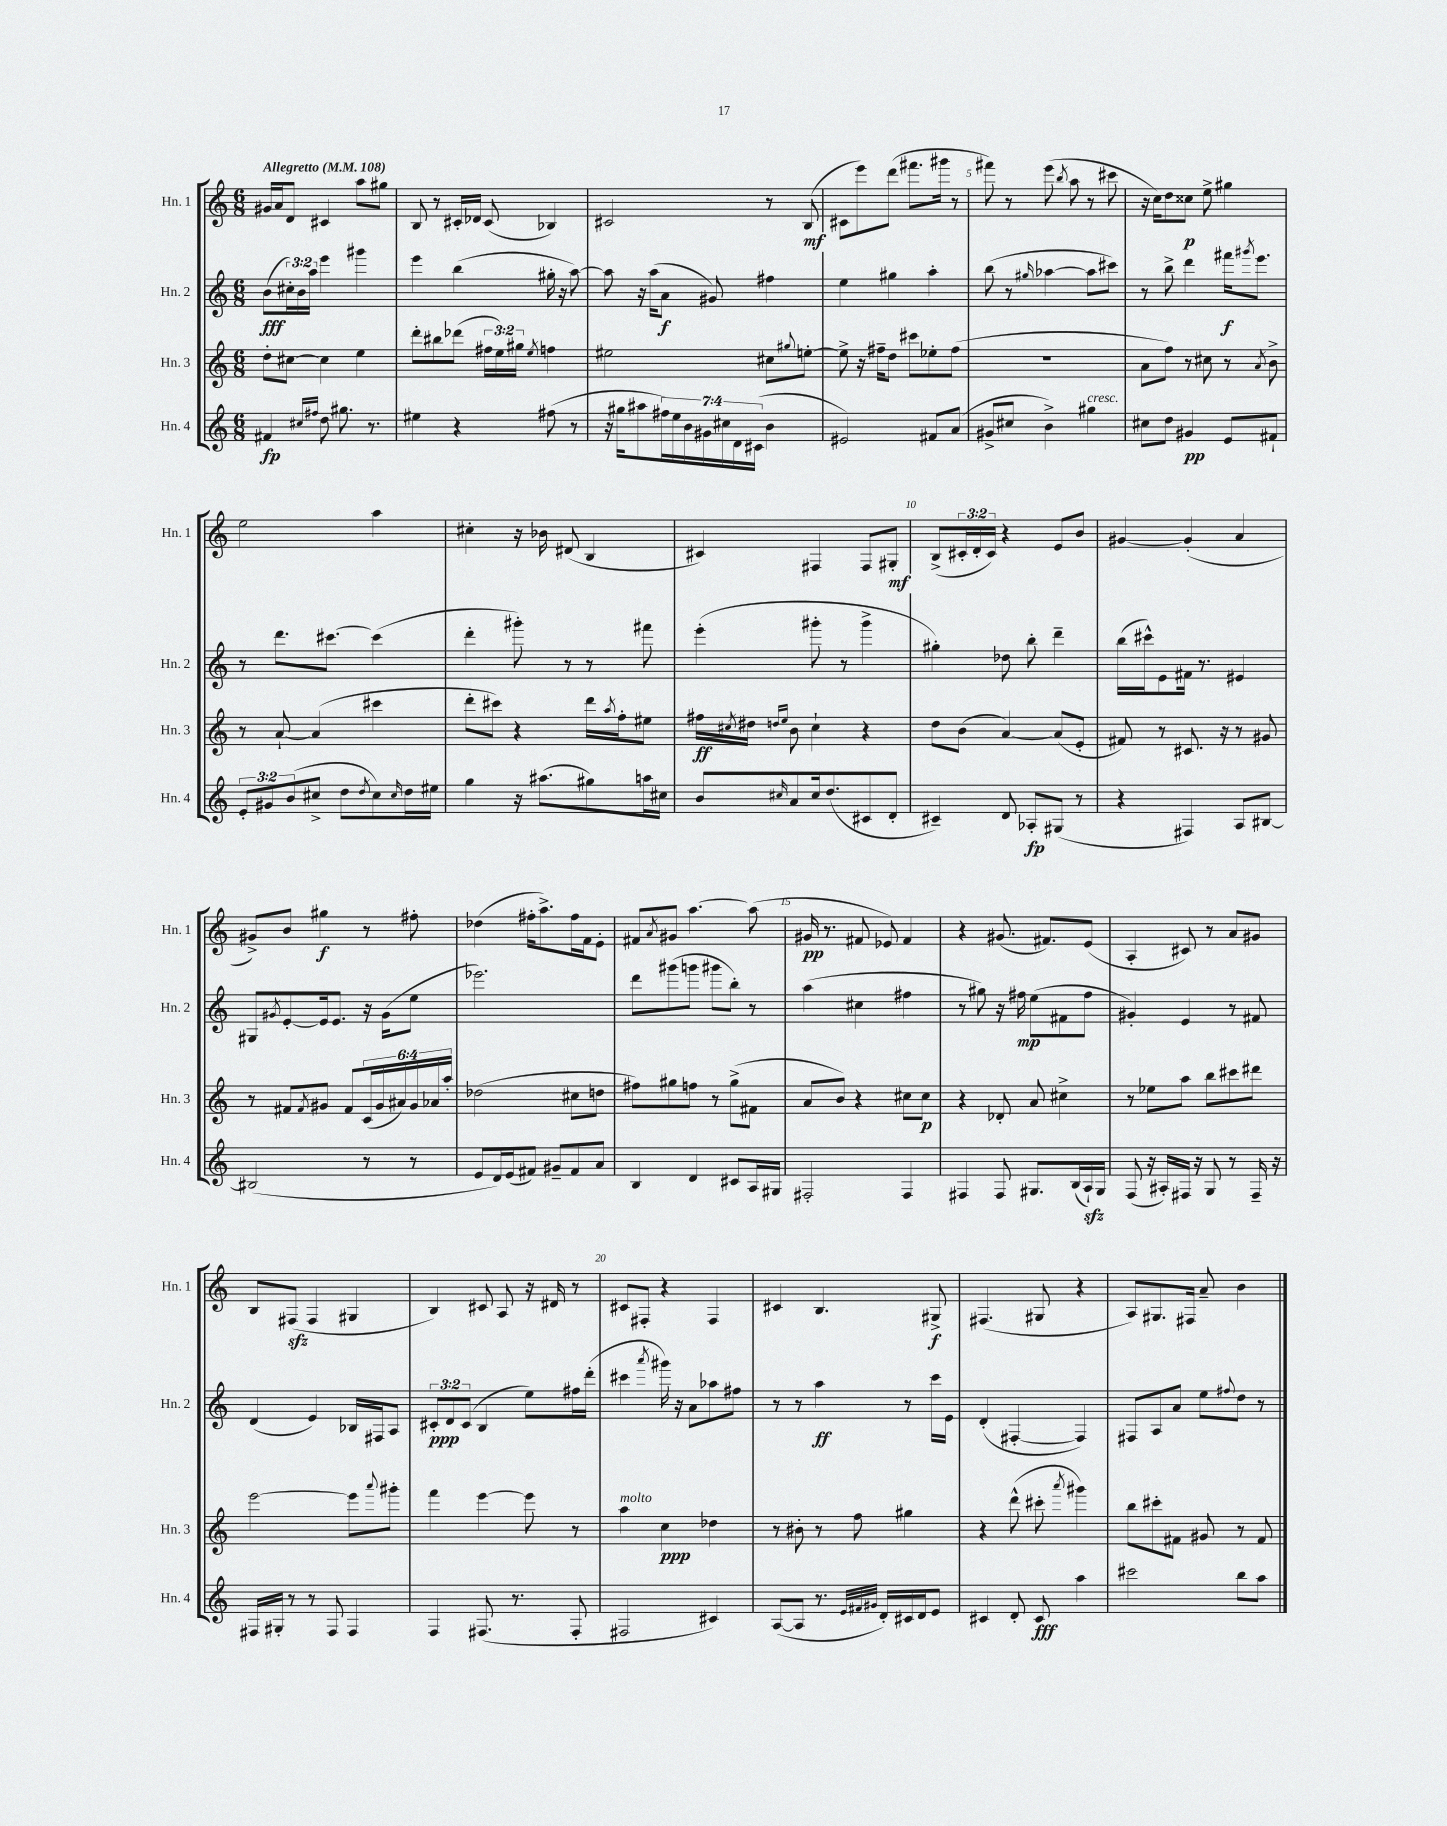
<<
\new StaffGroup <<
\new Staff = "s0" \with { instrumentName = "Hn. 1" shortInstrumentName = "Hn. 1" } {
    \clef treble \key c \major \numericTimeSignature \time 6/8 \override Staff.TupletNumber.text = #tuplet-number::calc-fraction-text \tempo "Allegretto" 4 = 108
    gis'16 a'16 d'8 cis'4 a''8 gis''8 |
    b8 r8 cis'16-. des'16 cis'8( bes4) |
    cis'2 r8 b8\mf( |
    cis'8 e'''8) d'''8( fis'''8. gis'''16 r8 |
    fis'''8) r8 e'''8( \acciaccatura { b''8 } a''8 r8 cis'''8 |
    r16 c''16) d''8 cisis''8\p e''8-> gis''4 |
    e''2 a''4 |
    cis''4-. r16 bes'16 dis'8( b4 |
    cis'4) fis4 fis8 gis8-.\mf |
    b8->( \tuplet 3/2 { cis'16-. d'16-. cis'16) } r4 e'8 b'8 |
    gis'4~ gis'4-.( a'4 |
    gis'8->) b'8 gis''4\f r8 fis''8-. |
    des''4( fis''16-. a''8.->) fis''16 f'16 e'8-. |
    fis'8 \acciaccatura { a'8 } gis'8 a''4.~ a''8( |
    gis'16\pp r8. fis'8 ees'8) fis'4 |
    r4 gis'8.( fis'8.) e'8( |
    a4-. cis'8) r8 a'8 gis'8 |
    b8 fis8\sfz( fis4 gis4 |
    b4) cis'8 a8 r16 dis'16 r8 |
    cis'8 fis8-. r4 fis4 |
    cis'4 b4. gis8->\f |
    fis4.( gis8 r4 |
    a8) gis8. fis16 a'8-- b'4 \bar "|." |
}
\new Staff = "s1" \with { instrumentName = "Hn. 2" shortInstrumentName = "Hn. 2" } {
    \clef treble \key c \major \numericTimeSignature \time 6/8 \override Staff.TupletNumber.text = #tuplet-number::calc-fraction-text
    b'8\fff( \tuplet 3/2 { cis''16-.) b'16 a''16 } e'''4 gis'''4 |
    e'''4 b''4( gis''16-. r16 a''8~) |
    a''8 r16 a''16( a'8\f gis'8) fis''4 |
    e''4 gis''4 a''4-. |
    b''8( r8 \grace { gis''16 } aes''4~ aes''8 cis'''8) |
    r8 b''8-> d'''4 fis'''16\f \acciaccatura { gis'''8 } e'''8. |
    r8 d'''8. cis'''8.~ cis'''4( |
    d'''4-. gis'''8-.) r8 r8 fis'''8 |
    e'''4-.( gis'''8-. r8 gis'''4-> |
    gis''4-.) des''8 b''8-. d'''4-- |
    b''16( cis'''16-^) e'8 fis'16 r8. eis'4 |
    gis8 \acciaccatura { gis'8 } e'8~-. e'16 e'8. r16 gis'16( e''8 |
    ees'''2.) |
    d'''8 gis'''8( g'''8 gis'''8 b''8-.) r8 |
    a''4( cis''4 fis''4 |
    r8 gis''8) r16 fis''16\mp e''8( fis'8 fis''8 |
    gis'4-.) e'4 r8 fis'8 |
    d'4( e'4) bes16 fis16 a8 |
    \tuplet 3/2 { cis'8-.\ppp d'8 cis'8( } b4 e''8) fis''16 d'''16-.( |
    cis'''4 \acciaccatura { a'''8 } gis'''16) r16 a'8 aes''8 fis''8 |
    r8 r8 a''4\ff r8 c'''16 e'16 |
    d'4-.( fis4~-. fis4) |
    fis8 a8 a'8 e''8 \appoggiatura { fis''8 } d''8 r8 \bar "|." |
}
\new Staff = "s2" \with { instrumentName = "Hn. 3" shortInstrumentName = "Hn. 3" } {
    \clef treble \key c \major \numericTimeSignature \time 6/8 \override Staff.TupletNumber.text = #tuplet-number::calc-fraction-text
    d''8-. cis''8~ cis''4 e''4 |
    d'''8-. bis''8 des'''8( \tuplet 3/2 { fis''16 e''16) gis''16 } \acciaccatura { e''8 } f''4 |
    eis''2 cis''8 \appoggiatura { gis''8 } e''8~-. |
    e''8-> r16 fis''16-- d''8 cis'''8 ees''8-. fis''8( |
    R2. |
    a'8 f''8) r8 cis''8 r8 \acciaccatura { a'8 } b'8-> |
    r8 a'8~-! a'4( cis'''4 |
    d'''8-. cis'''8) r4 d'''16 \acciaccatura { a''8 } f''16-. eis''8 |
    fis''16\ff \acciaccatura { cis''8 } dis''16 \grace { d''16 e''16 } b'8 cis''4-! r4 |
    d''8 b'8( a'4~) a'8( e'8-. |
    fis'8) r8 cis'8. r16 r8 gis'8 |
    r8 fis'8 \acciaccatura { fis'8 } gis'8 fis'8 \tuplet 6/4 { c'16( gis'16 ais'16) gis'16 aes'16 a''16-. } |
    des''2( cis''8 d''8 |
    fis''8) gis''8 f''8 r8 gis''8->( fis'8 |
    a'8 b'8) r4 cis''8 cis''8\p |
    r4 des'8-. a'8 cis''4-> |
    r8 ees''8 a''8 b''8 cis'''8 dis'''8 |
    e'''2~ e'''8 \appoggiatura { a'''8 } gis'''8-. |
    f'''4 e'''4~ e'''8 r8 |
    a''4^\markup { \italic "molto" } c''4\ppp des''4 |
    r8 bis'8-. r8 f''8 gis''4 |
    r4 d'''8-^( cis'''8-. \acciaccatura { a'''8 } gis'''4) |
    b''8 cis'''8-. fis'8 gis'8 r8 fis'8 \bar "|." |
}
\new Staff = "s3" \with { instrumentName = "Hn. 4" shortInstrumentName = "Hn. 4" } {
    \clef treble \key c \major \numericTimeSignature \time 6/8 \override Staff.TupletNumber.text = #tuplet-number::calc-fraction-text
    fis'4\fp \grace { cis''16 fis''16 } d''8 gis''8. r8. |
    eis''4 r4 fis''8( r8 |
    r16 gis''16 ais''8 \tuplet 7/4 { fis''16) e''16 b'16 gis'16 cis''16 d'16 cis'16( } b'4 |
    eis'2) fis'8 a'8( |
    gis'8-> cis''8 b'4->) gis''4^\markup { \italic "cresc." } |
    cis''8 d''8 gis'4\pp e'8 fis'8-! |
    \tuplet 3/2 { e'8-. gis'8 b'8( } cis''8-> d''8 \acciaccatura { d''8 } cis''8) \grace { cis''16 } d''16 eis''16 |
    g''4 r16 ais''8.( gis''8) a''16 cis''16 |
    b'8 \grace { cis''16 } a'8 cis''16 d''8.( cis'8 d'8-. |
    cis'4--) d'8 aes8-.\fp gis8( r8 |
    r4 fis4) a8 bis8~ |
    bis2( r8 r8 |
    e'8 d'16) e'16( fis'8) gis'8-- fis'8 a'8 |
    b4 d'4 cis'8 a16 gis16 |
    fis2-. fis4 |
    fis4 fis8 gis8. b16( a16-!\sfz) gis16 |
    f8( r16 ais16-.) fis16 r16 g8 r8 fis16-- r16 |
    fis16 gis16-. r8 r8 fis8 fis4 |
    f4 fis8.( r8. fis8-. |
    fis2 cis'4) |
    a8~( a8 r8. \grace { e'32 fis'32 gis'32 } d'16-.) cis'16 d'16 e'8 |
    cis'4 d'8-. cis'8\fff a''4 |
    cis'''2 b''8 a''8 \bar "|." |
}
>>
>>
\layout { \context { \Score \override BarNumber.break-visibility = ##(#f #t #t) barNumberVisibility = #(every-nth-bar-number-visible 5) } }
